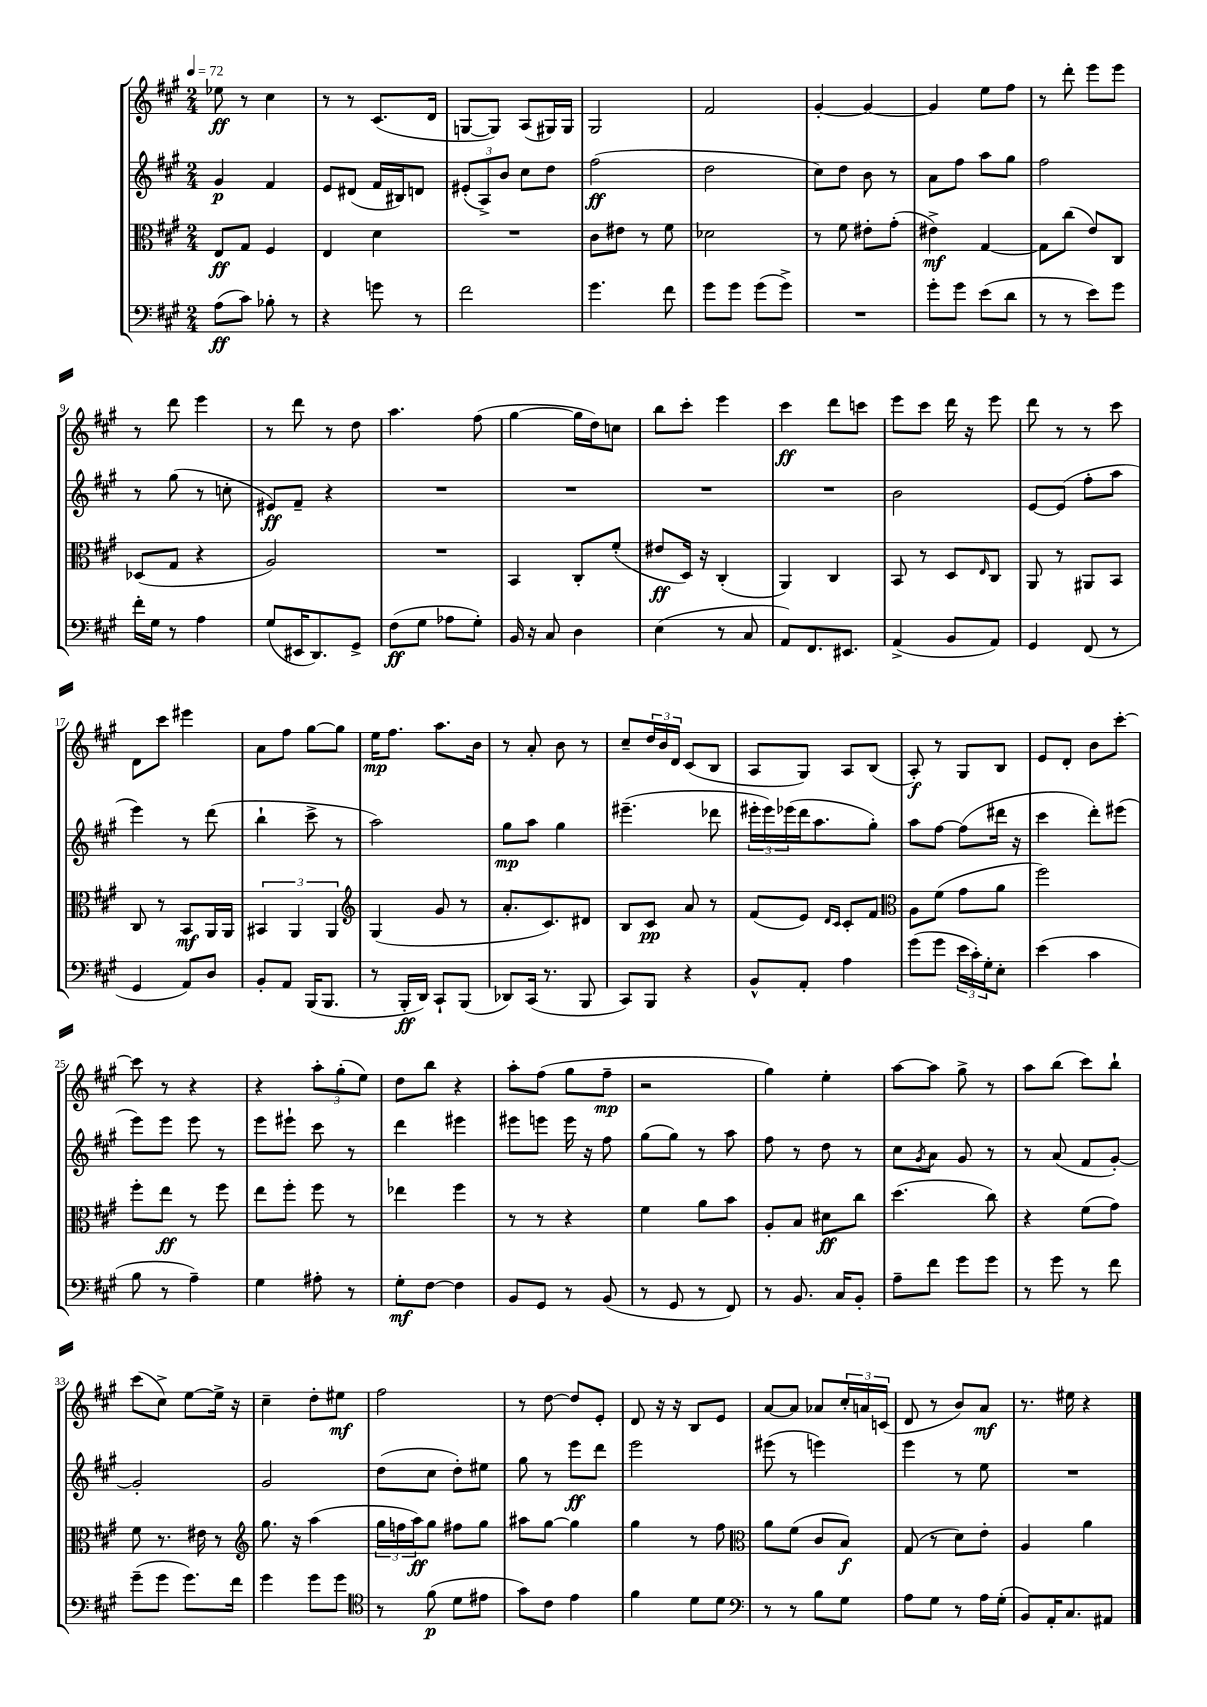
<<
\new StaffGroup <<
\new Staff = "s0" {
    \clef treble \key a \major \numericTimeSignature \time 2/4 \tempo 4 = 72
    ees''8\ff r8 cis''4 |
    r8 r8 cis'8.( d'16 |
    g8~ g8) a8( gis16) gis16 |
    gis2 |
    fis'2 |
    gis'4~-. gis'4~ |
    gis'4 e''8 fis''8 |
    r8 d'''8-. e'''8 e'''8 |
    r8 d'''8 e'''4 |
    r8 d'''8 r8 d''8 |
    a''4. fis''8( |
    gis''4~ gis''16 d''16) c''8 |
    b''8 cis'''8-. e'''4 |
    cis'''4\ff d'''8 c'''8 |
    e'''8 cis'''8 d'''16 r16 e'''8 |
    d'''8 r8 r8 cis'''8 |
    d'8 cis'''8 eis'''4 |
    a'8 fis''8 gis''8~ gis''8 |
    e''16\mp fis''8. a''8. b'16 |
    r8 a'8-. b'8 r8 |
    cis''8-- \tuplet 3/2 { d''16 b'16 d'16 } cis'8( b8 |
    a8 gis8) a8 b8( |
    a8-.\f) r8 gis8 b8 |
    e'8 d'8-. b'8 cis'''8~-. |
    cis'''8 r8 r4 |
    r4 \tuplet 3/2 { a''8-. gis''8-.( e''8) } |
    d''8 b''8 r4 |
    a''8-. fis''8( gis''8 fis''8--\mp |
    r2 |
    gis''4) e''4-. |
    a''8~ a''8 gis''8-> r8 |
    a''8 b''8( cis'''8) b''8-! |
    cis'''8( cis''8->) e''8~ e''16-> r16 |
    cis''4-- d''8-. eis''8\mf |
    fis''2 |
    r8 d''8~ d''8 e'8-. |
    d'8 r16 r16 b8 e'8 |
    a'8~ a'8 aes'8 \tuplet 3/2 { cis''16-. a'16 c'16( } |
    d'8 r8 b'8) a'8\mf |
    r8. eis''16 r4 \bar "|." |
}
\new Staff = "s1" {
    \clef treble \key a \major \numericTimeSignature \time 2/4
    gis'4\p fis'4 |
    e'8 dis'8( fis'16 bis16) d'8 |
    \tuplet 3/2 { eis'8-.( a8->) b'8 } cis''8 d''8 |
    fis''2\ff( |
    d''2 |
    cis''8) d''8 b'8 r8 |
    a'8 fis''8 a''8 gis''8 |
    fis''2 |
    r8 gis''8( r8 c''8-. |
    eis'8\ff) fis'8-- r4 |
    R2 |
    R2 |
    R2 |
    R2 |
    b'2 |
    e'8~ e'8( fis''8-. a''8 |
    e'''4) r8 d'''8( |
    b''4-! cis'''8-> r8 |
    a''2) |
    gis''8\mp a''8 gis''4 |
    eis'''4.--( des'''8 |
    \tuplet 3/2 { eis'''16-. eis'''16) ees'''16( } d'''16 a''8. gis''8-.) |
    a''8 fis''8~ fis''8( dis'''16 r16 |
    cis'''4 d'''8-.) eis'''8( |
    e'''8) e'''8 e'''8 r8 |
    e'''8 eis'''8-! cis'''8 r8 |
    d'''4 eis'''4 |
    eis'''8 e'''8 e'''16 r16 fis''8 |
    gis''8( gis''8) r8 a''8 |
    fis''8 r8 d''8 r8 |
    cis''8 \acciaccatura { gis'8 } a'8 gis'8 r8 |
    r8 a'8( fis'8 gis'8~-.) |
    gis'2-. |
    gis'2 |
    d''8( cis''8 d''8-.) eis''8 |
    gis''8 r8 e'''8\ff d'''8 |
    e'''2 |
    eis'''8( r8 e'''4) |
    e'''4 r8 e''8 |
    R2 \bar "|." |
}
\new Staff = "s2" {
    \clef alto \key a \major \numericTimeSignature \time 2/4
    e8\ff gis8 fis4 |
    e4 d'4 |
    R2 |
    cis'8 eis'8 r8 fis'8 |
    des'2 |
    r8 fis'8 eis'8-. gis'8-.( |
    eis'4->\mf) gis4~ |
    gis8 cis''8( e'8) cis8 |
    des8( gis8 r4 |
    a2) |
    R2 |
    b,4 cis8-. fis'8-.( |
    eis'8\ff d16) r16 cis4-.( |
    a,4) cis4 |
    b,8 r8 d8 \grace { e16 } cis8 |
    a,8 r8 ais,8 b,8 |
    cis8 r8 b,8\mf a,16 a,16 |
    \tuplet 3/2 { bis,4 a,4 a,4 } |
    \clef treble gis4( gis'8 r8 |
    a'8.-. cis'8.) dis'8 |
    b8 cis'8\pp a'8 r8 |
    fis'8( e'8) \grace { d'16 cis'16 } cis'8-. fis'8 |
    \clef alto a8 fis'8( gis'8 a'8 |
    fis''2) |
    fis''8-. e''8\ff r8 fis''8 |
    e''8 fis''8-. fis''8 r8 |
    ees''4 fis''4 |
    r8 r8 r4 |
    fis'4 a'8 b'8 |
    a8-. b8 dis'8\ff cis''8 |
    d''4.( cis''8) |
    r4 fis'8( gis'8) |
    fis'8 r8. eis'16 r8 |
    \clef treble gis''8. r16 a''4( |
    \tuplet 3/2 { gis''16 f''16 a''16\ff) } gis''8 fis''8 gis''8 |
    ais''8 gis''8~ gis''4 |
    gis''4 r8 fis''8 |
    \clef alto a'8 fis'8( cis'8 b8\f) |
    gis8( r8 d'8) e'8-. |
    a4 a'4 \bar "|." |
}
\new Staff = "s3" {
    \clef bass \key a \major \numericTimeSignature \time 2/4
    a8\ff( cis'8) bes8-. r8 |
    r4 g'8 r8 |
    fis'2 |
    gis'4. fis'8 |
    gis'8 gis'8 gis'8( gis'8->) |
    R2 |
    gis'8-. gis'8 e'8( d'8 |
    r8 r8 e'8) gis'8 |
    fis'16-. gis16 r8 a4 |
    gis8( eis,16 d,8.) gis,8-> |
    fis8\ff( gis8 aes8 gis8-.) |
    b,16 r16 cis8 d4 |
    e4( r8 cis8 |
    a,8) fis,8. eis,8. |
    a,4->( b,8 a,8) |
    gis,4 fis,8( r8 |
    gis,4 a,8) d8 |
    b,8-. a,8 b,,16( b,,8. |
    r8 b,,16-.\ff d,16) cis,8-! b,,8( |
    des,8) cis,16( r8. b,,8 |
    cis,8) b,,8 r4 |
    b,8-^ a,8-. a4 |
    gis'8( gis'8 \tuplet 3/2 { e'16 cis'16-.) gis16-. } e8-. |
    e'4( cis'4 |
    b8 r8 a4--) |
    gis4 ais8-. r8 |
    gis8-.\mf fis8~ fis4 |
    b,8 gis,8 r8 b,8( |
    r8 gis,8 r8 fis,8) |
    r8 b,8. cis16 b,8-. |
    a8-- fis'8 gis'8 gis'8 |
    r8 gis'8 r8 fis'8 |
    gis'8--( gis'8 gis'8.) fis'16 |
    gis'4 gis'8 gis'8 |
    \clef tenor r8 fis'8\p( d'8 eis'8 |
    gis'8) cis'8 e'4 |
    fis'4 d'8 d'8 |
    \clef bass r8 r8 b8 gis8 |
    a8 gis8 r8 a16 gis16-.( |
    b,8) a,16-. cis8. ais,8 \bar "|." |
}
>>
>>
